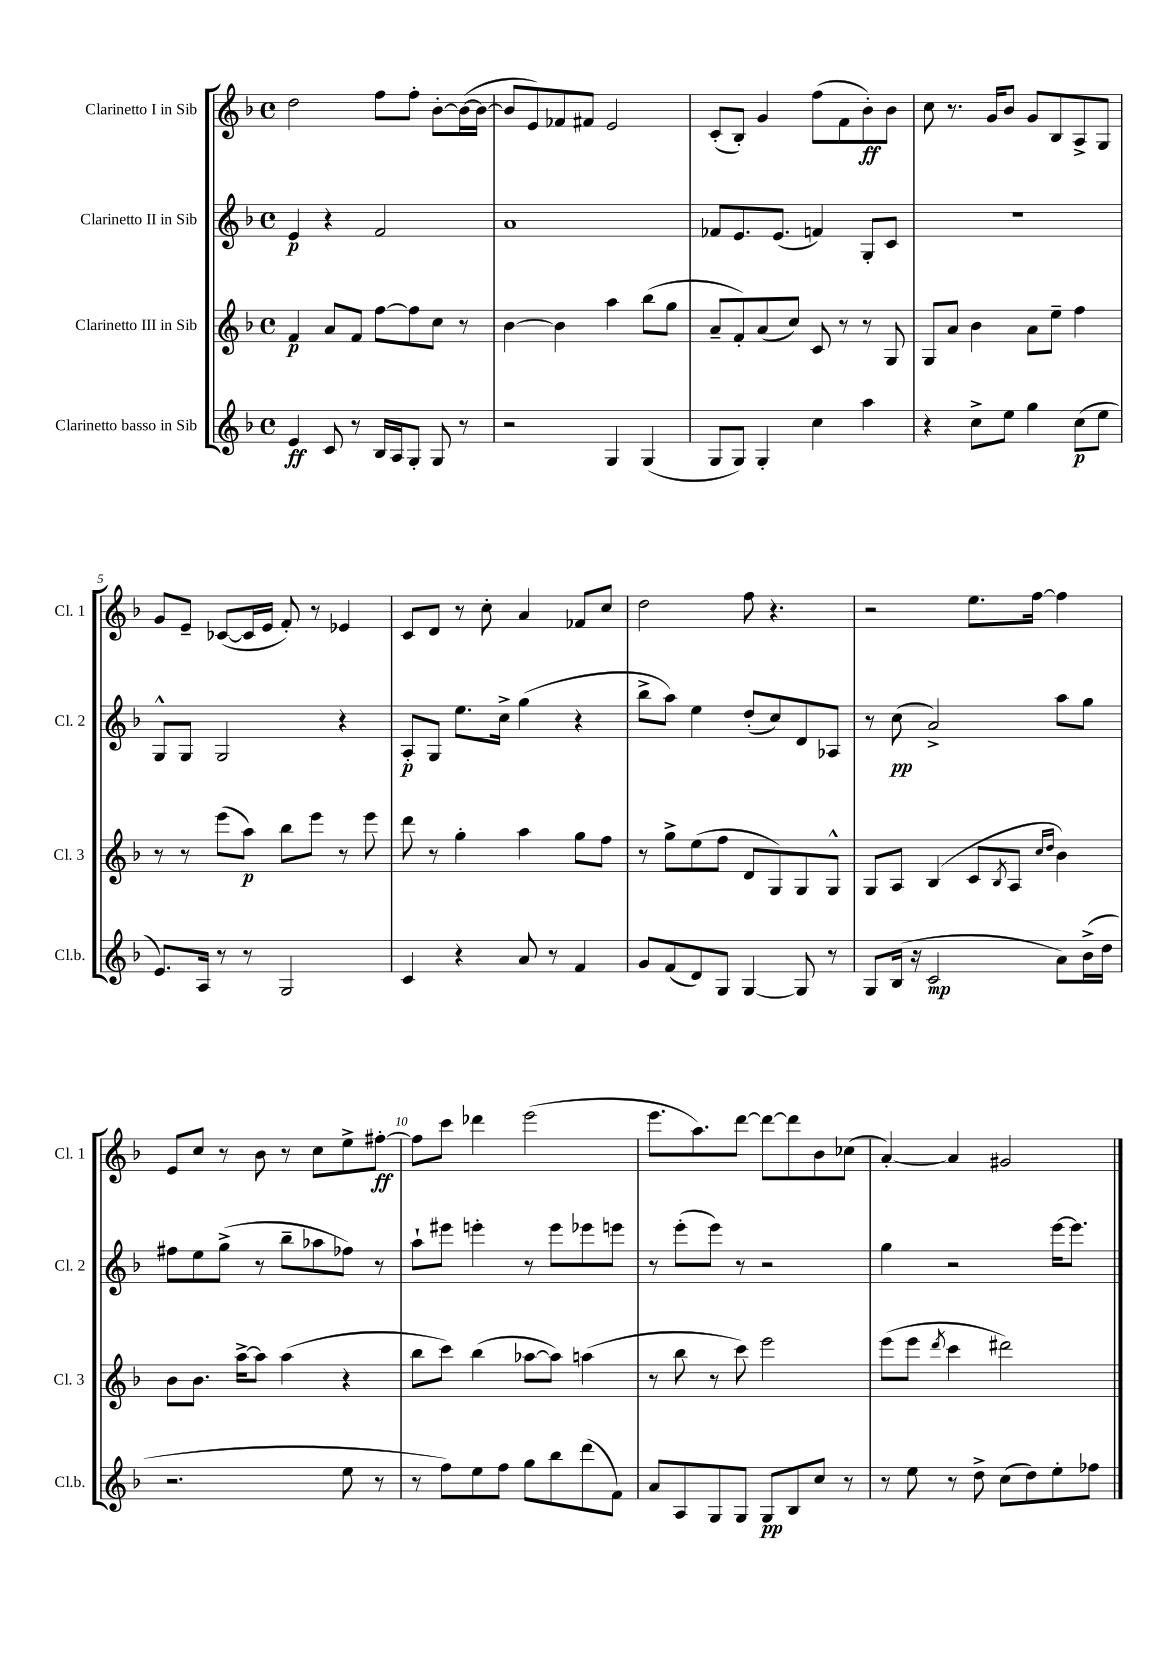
<<
\new StaffGroup <<
\new Staff = "s0" \with { instrumentName = "Clarinetto I in Sib" shortInstrumentName = "Cl. 1" } {
    \clef treble \key f \major \defaultTimeSignature \time 4/4
    d''2 f''8 f''8-. bes'8~-. bes'16~( bes'16~ |
    bes'8 e'8) fes'8 fis'8 e'2 |
    c'8-.( bes8-.) g'4 f''8( f'8 bes'8-.\ff) bes'8 |
    c''8 r8. g'16 bes'8 g'8 bes8 a8-> g8 |
    g'8 e'8-- ces'8~( ces'16 e'16 f'8-.) r8 ees'4 |
    c'8 d'8 r8 c''8-. a'4 fes'8 c''8 |
    d''2 f''8 r4. |
    r2 e''8. f''16~ f''4 |
    e'8 c''8 r8 bes'8 r8 c''8 e''8-> fis''8~-.\ff |
    fis''8 c'''8 des'''4 e'''2( |
    e'''8. a''8.) d'''8~ d'''8~ d'''8 bes'8 ces''8( |
    a'4~-.) a'4 gis'2 \bar "|." |
}
\new Staff = "s1" \with { instrumentName = "Clarinetto II in Sib" shortInstrumentName = "Cl. 2" } {
    \clef treble \key f \major \defaultTimeSignature \time 4/4
    e'4\p r4 f'2 |
    a'1 |
    fes'8 e'8. e'8.( f'4) g8-. c'8 |
    R1 |
    g8-^ g8 g2 r4 |
    a8-.\p g8 e''8. c''16-> g''4( r4 |
    bes''8-> a''8) e''4 d''8-.( c''8) d'8 aes8 |
    r8 c''8\pp( a'2->) a''8 g''8 |
    fis''8 e''8 g''8->( r8 bes''8-- aes''8 fes''8) r8 |
    a''8-! eis'''8 e'''4-. r8 e'''8 ees'''8 e'''8 |
    r8 e'''8-.( e'''8) r8 r2 |
    g''4 r2 e'''16~ e'''8. \bar "|." |
}
\new Staff = "s2" \with { instrumentName = "Clarinetto III in Sib" shortInstrumentName = "Cl. 3" } {
    \clef treble \key f \major \defaultTimeSignature \time 4/4
    f'4\p a'8 f'8 f''8~ f''8 c''8 r8 |
    bes'4~ bes'4 a''4 bes''8( g''8 |
    a'8-- f'8-.) a'8( c''8) c'8 r8 r8 g8 |
    g8 a'8 bes'4 a'8 e''8-- f''4 |
    r8 r8 e'''8( a''8\p) bes''8 e'''8 r8 e'''8 |
    d'''8 r8 g''4-. a''4 g''8 f''8 |
    r8 g''8-> e''8( f''8 d'8 g8) g8 g8-^ |
    g8 a8 bes4( c'8 \acciaccatura { bes8 } a8 \grace { c''16 d''16 } bes'4) |
    bes'8 bes'8. a''16~-> a''8 a''4( r4 |
    bes''8 c'''8) bes''4( aes''8~ aes''8) a''4( |
    r8 bes''8 r8 c'''8) e'''2 |
    e'''8( e'''8 \acciaccatura { d'''8 } c'''4 dis'''2) \bar "|." |
}
\new Staff = "s3" \with { instrumentName = "Clarinetto basso in Sib" shortInstrumentName = "Cl.b." } {
    \clef treble \key f \major \defaultTimeSignature \time 4/4
    e'4\ff c'8 r8 bes16 a16 g8-. g8 r8 |
    r2 g4 g4( |
    g8 g8) g4-. c''4 a''4 |
    r4 c''8-> e''8 g''4 c''8\p( e''8 |
    e'8.) a16 r8 r8 g2 |
    c'4 r4 a'8 r8 f'4 |
    g'8 f'8( d'8) g8 g4~ g8 r8 |
    g8 bes16( r16 c'2\mp a'8) bes'16->( d''16 |
    r2. e''8 r8 |
    r8 f''8) e''8 f''8 g''8 bes''8 d'''8( f'8) |
    a'8 a8 g8 g8 g8\pp bes8 c''8 r8 |
    r8 e''8 r8 d''8-> c''8( d''8) e''8-. fes''8 \bar "|." |
}
>>
>>
\layout { \context { \Score \override BarNumber.break-visibility = ##(#f #t #t) barNumberVisibility = #(every-nth-bar-number-visible 5) } }
